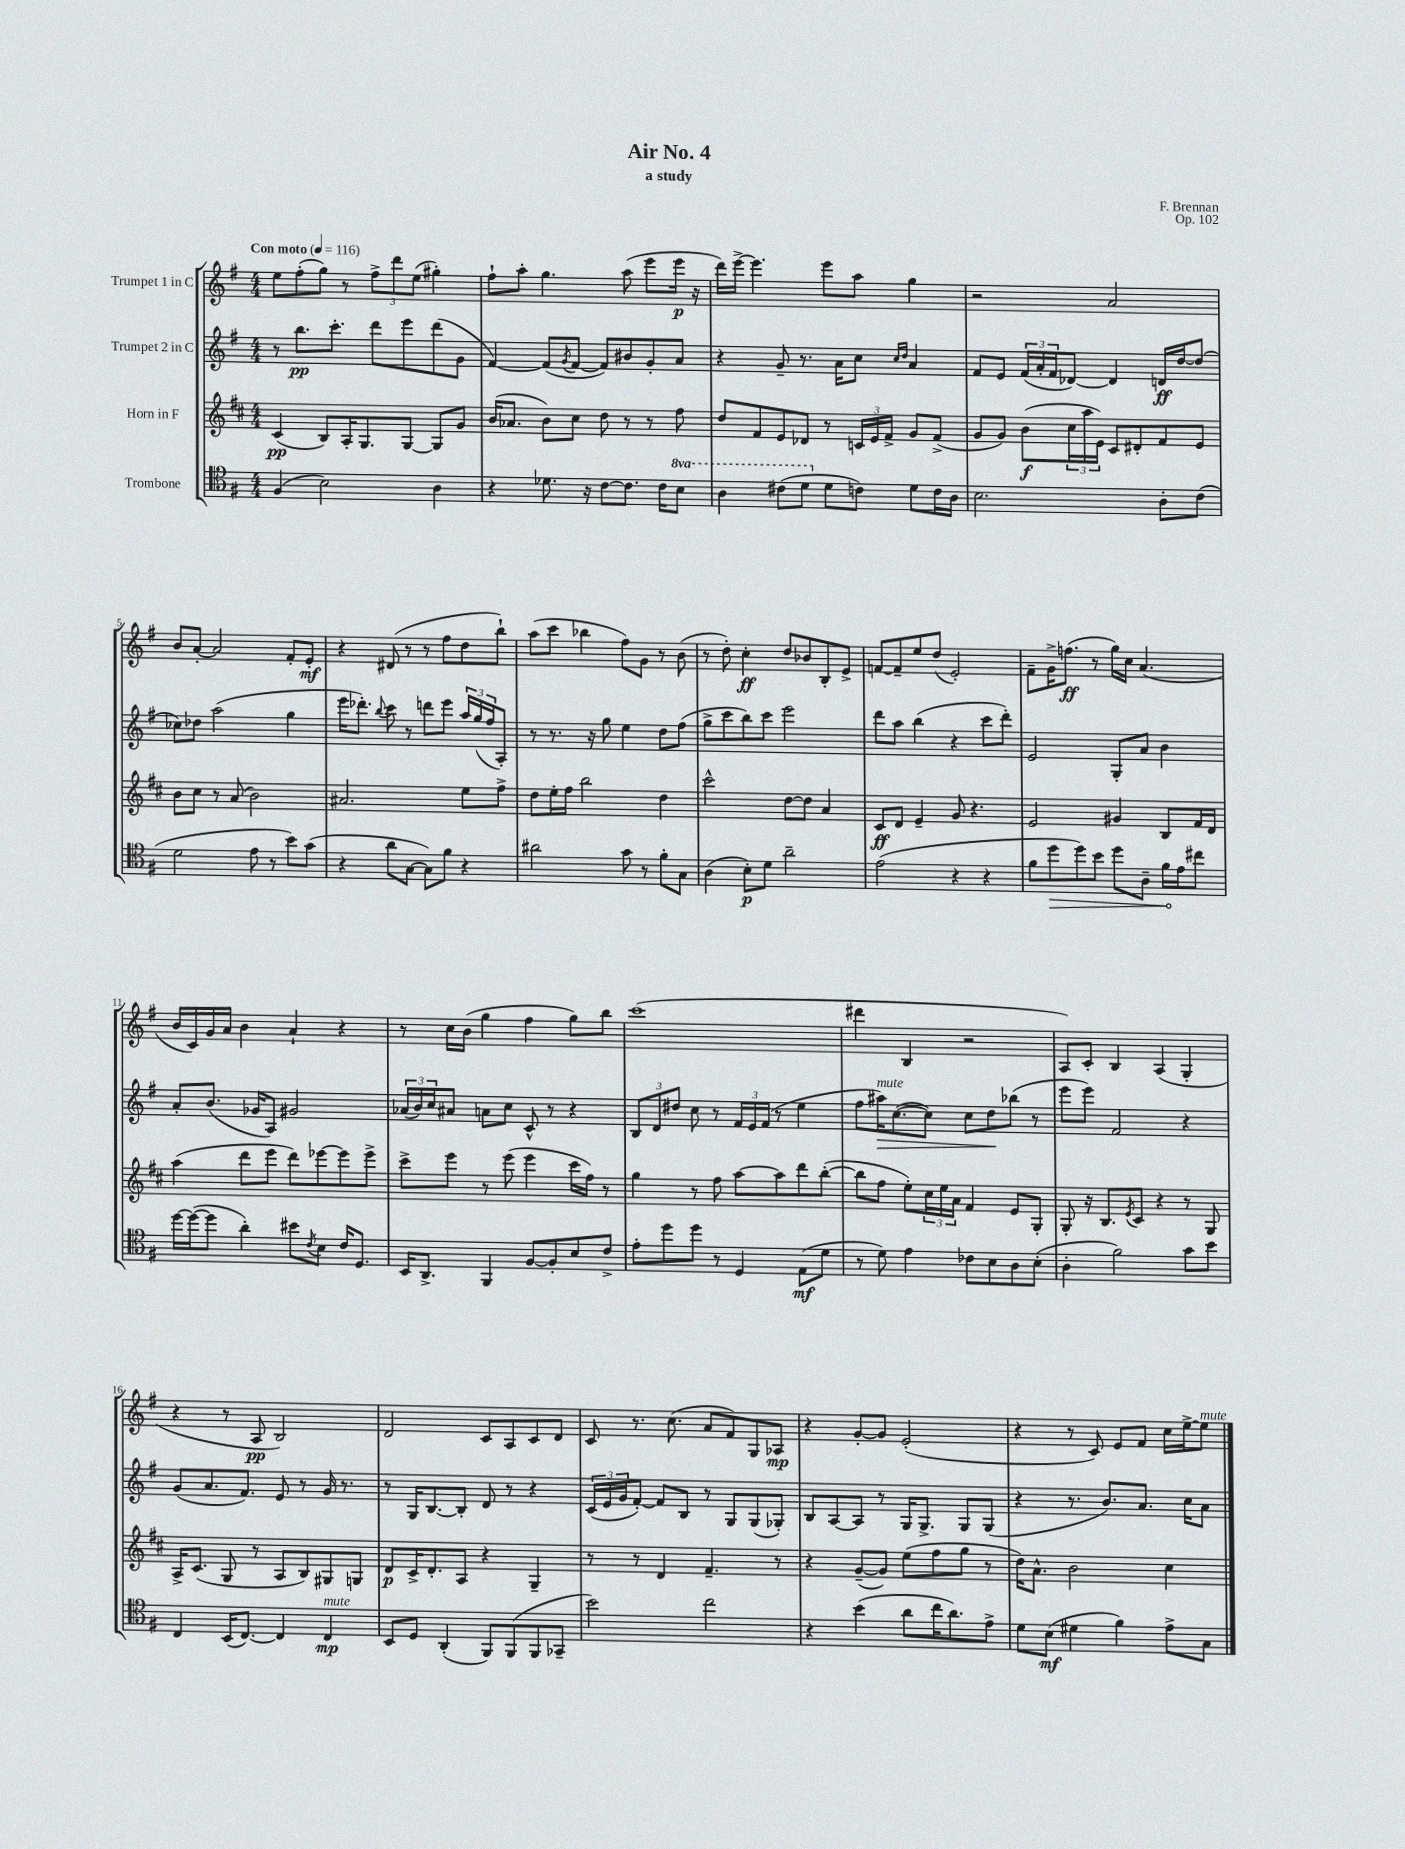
\header { title = "Air No. 4" composer = "F. Brennan" subtitle = "a study" opus = "Op. 102" }
<<
\new StaffGroup <<
\new Staff = "s0" \with { instrumentName = "Trumpet 1 in C" } {
    \clef treble \key g \major \numericTimeSignature \time 4/4 \tempo "Con moto" 4 = 116
    e''8 fis''8-.( g''8) r8 \tuplet 3/2 { fis''8-> d'''8 e''8( } gis''4-.) |
    fis''8-! a''8-. g''4. a''8( e'''8 e'''16\p r16 |
    d'''16) e'''16~-> e'''4. e'''8 a''8 g''4 |
    r2 a'2 |
    b'8 a'8~-. a'2 fis'8-. e'8-.\mf |
    r4 dis'8( r8 r8 fis''8 d''8 b''8-!) |
    a''8( c'''8 bes''4 fis''8) g'8 r8 b'8( |
    r8 d''8-.) c''4-.\ff d''8 bes'8 b8-. e'8-> |
    f'8~ f'8-- e''8 d''8( e'2-.) |
    fis'8-- g'16-> f''8.\ff( r8 g''16) c''16 a'4.( |
    b'16 c'16) g'16 a'16 b'4 a'4-! r4 |
    r8 c''16 b'16( g''4 fis''4 g''8) b''8 |
    c'''1( |
    dis'''4 b4 r2 |
    a8) c'8-. b4 a4( g4-. |
    r4 r8 a8\pp b2) |
    d'2 c'8 a8 c'8 d'8 |
    c'8 r8. c''8.( a'8 fis'8) g8 aes8\mp |
    r4 g'8~-. g'8 e'2-.( |
    r4 r8 c'8) e'8 fis'8 c''16 e''16~-> e''8^\markup { \italic "mute" } \bar "|." |
}
\new Staff = "s1" \with { instrumentName = "Trumpet 2 in C" } {
    \clef treble \key g \major \numericTimeSignature \time 4/4
    r8 b''8.\pp c'''8.-. d'''8 e'''8 d'''8( g'8 |
    fis'4~) fis'8( \acciaccatura { g'8 } fis'8~ fis'8) bis'8 g'8-. a'8 |
    r4 g'8-- r8. a'16 c''8 \grace { c''16 d''16 } a'4 |
    fis'8 e'8 \tuplet 3/2 { fis'16( a'16-. fis'16 } des'8~) des'4 d'16\ff d''16~ d''8( |
    ces''8) des''8 a''2( g''4 |
    e'''16 des'''8.-.) \appoggiatura { b''8 } c'''8 r8 d'''8 e'''8 \tuplet 3/2 { a''16 g''16( fis''16 } a8-.) |
    r8 r8. r16 g''8 e''4 d''8 fis''8( |
    g''8-> c'''8 b''8) c'''8 e'''2 |
    d'''8 a''8 b''4( r4 c'''8 d'''8-.) |
    e'2 g8-. a'8 b'4 |
    a'8-. b'8.( ges'16 a8) gis'2 |
    \tuplet 3/2 { aes'16( b'16) c''16 } ais'8 a'8 c''8 c'8-^ r8 r4 |
    \tuplet 3/2 { b8 d'8 dis''8 } c''8 r8 \tuplet 3/2 { fis'16 e'16 fis'16( } r8 e''4 |
    fis''8 ais''16\>^\markup { \italic "mute" }) c''8.~( c''8) c''8 d''8\! bes''8( r8 |
    e'''8 e'''8) fis'2 r4 |
    g'8( a'8. fis'8.) e'8 r8 g'16 r8. |
    r8 g16 b8.~ b8-. d'8 r8 r4 |
    \tuplet 3/2 { c'16( e'16 g'16 } fis'8~-.) fis'8 b8 r8 g8 g8( ges8-.) |
    b8 a8~ a8 r8 g16 g8.-> g8 g8( |
    r4 r8. b'8.) a'8. c''16 a'8 \bar "|." |
}
\new Staff = "s2" \with { instrumentName = "Horn in F" } {
    \clef treble \key d \major \numericTimeSignature \time 4/4
    cis'4\pp( b8) a16-. g8. g8~ g8 g'8 |
    b'16( aes'8. b'8) cis''8 d''8 r8 r8 fis''8 |
    d''8 fis'8 e'8 des'8 r8 \tuplet 3/2 { c'16 e'16 fis'16-> } g'8 fis'8->( |
    g'8 g'8) b'8\f( \tuplet 3/2 { cis''16 a''16 e'16) } cis'8 dis'8-. fis'8 e'8 |
    b'8 cis''8 r8 a'8( b'2) |
    ais'2. e''8 fis''8-> |
    d''8 e''16-. fis''16 b''2 d''4 |
    cis'''2-^ d''8~ d''8 a'4 |
    cis'8\ff d'8 e'4-- g'8 r4. |
    e'2 gis'4 b8 fis'16 d'16 |
    a''4( d'''8 e'''8 d'''8) ees'''8~ ees'''8 ees'''8-> |
    cis'''8-> e'''8 r8 e'''8( e'''4 cis'''16 fis''16) r8 |
    g''4 r8 fis''8 a''8~ a''8 d'''8 b''8~-.( |
    b''8 fis''8 e''8-.) \tuplet 3/2 { cis''16 e''16 a'16 } fis'4 e'8 g8-. |
    g8-. r16 b8. \acciaccatura { e'8 } cis'8 r4 r8 g8 |
    a16-> cis'8.( g8 r8 a8 b8) gis8 g8 |
    d'8\p cis'16-> d'8.-. a8 r4 g4-- |
    r8 r8 d'4 fis'4.-- r8 |
    r4 g'8~--( g'8) e''8( fis''8 g''8 r8 |
    d''16) a'8.-^ b'2 cis''4 \bar "|." |
}
\new Staff = "s3" \with { instrumentName = "Trombone" } {
    \clef tenor \key g \major \numericTimeSignature \time 4/4 \set Staff.ottavationMarkups = #ottavation-simple-ordinals
    fis4( b2) a4 |
    r4 des'8. r16 c'8~ c'8. c'16 \ottava #1 b'8 |
    a'4 cis''8( d''8 \ottava #0 d'8 c'!8) d'8 c'16 a16 |
    b2. a8-. c'8( |
    d'2 e'8 r8 b'8) g'8( |
    r4 a'8 g8~ g8) fis'8 r4 |
    ais'2 g'8 r8 fis'8-. g8 |
    a4( b8-.\p) d'8 a'2-- |
    e'2( r4 r4 |
    fis'8 \once \override Hairpin.circled-tip = ##t d''8\> d''8) b'8 d''8 a8-- fis'16\! e'16 cis''8 |
    d''16~ d''16~( d''8 a'4-.) bis'8 \acciaccatura { c'8 } b8 c'16 d8. |
    b,16 a,8.-> fis,4 fis8~ fis8-. b8 c'8-> |
    e'8-. d''8 d''8 r8 d4 e8\mf( d'8 |
    r8 d'8) e'4 ces'8 b8 a8 b8-.( |
    a4-. fis'2) g'8 b'8 |
    c4 b,16( c8.~) c4 c4\mp^\markup { \italic "mute" } |
    b,8 d8 a,4-.( fis,8) fis,8( fis,8 ges,8-- |
    b'2) c''2 |
    r4 b'4( a'8 c''16 a'8.) e'8-> |
    d'8 b8\mf( dis'4 fis'4) e'8-> g8 \bar "|." |
}
>>
>>
